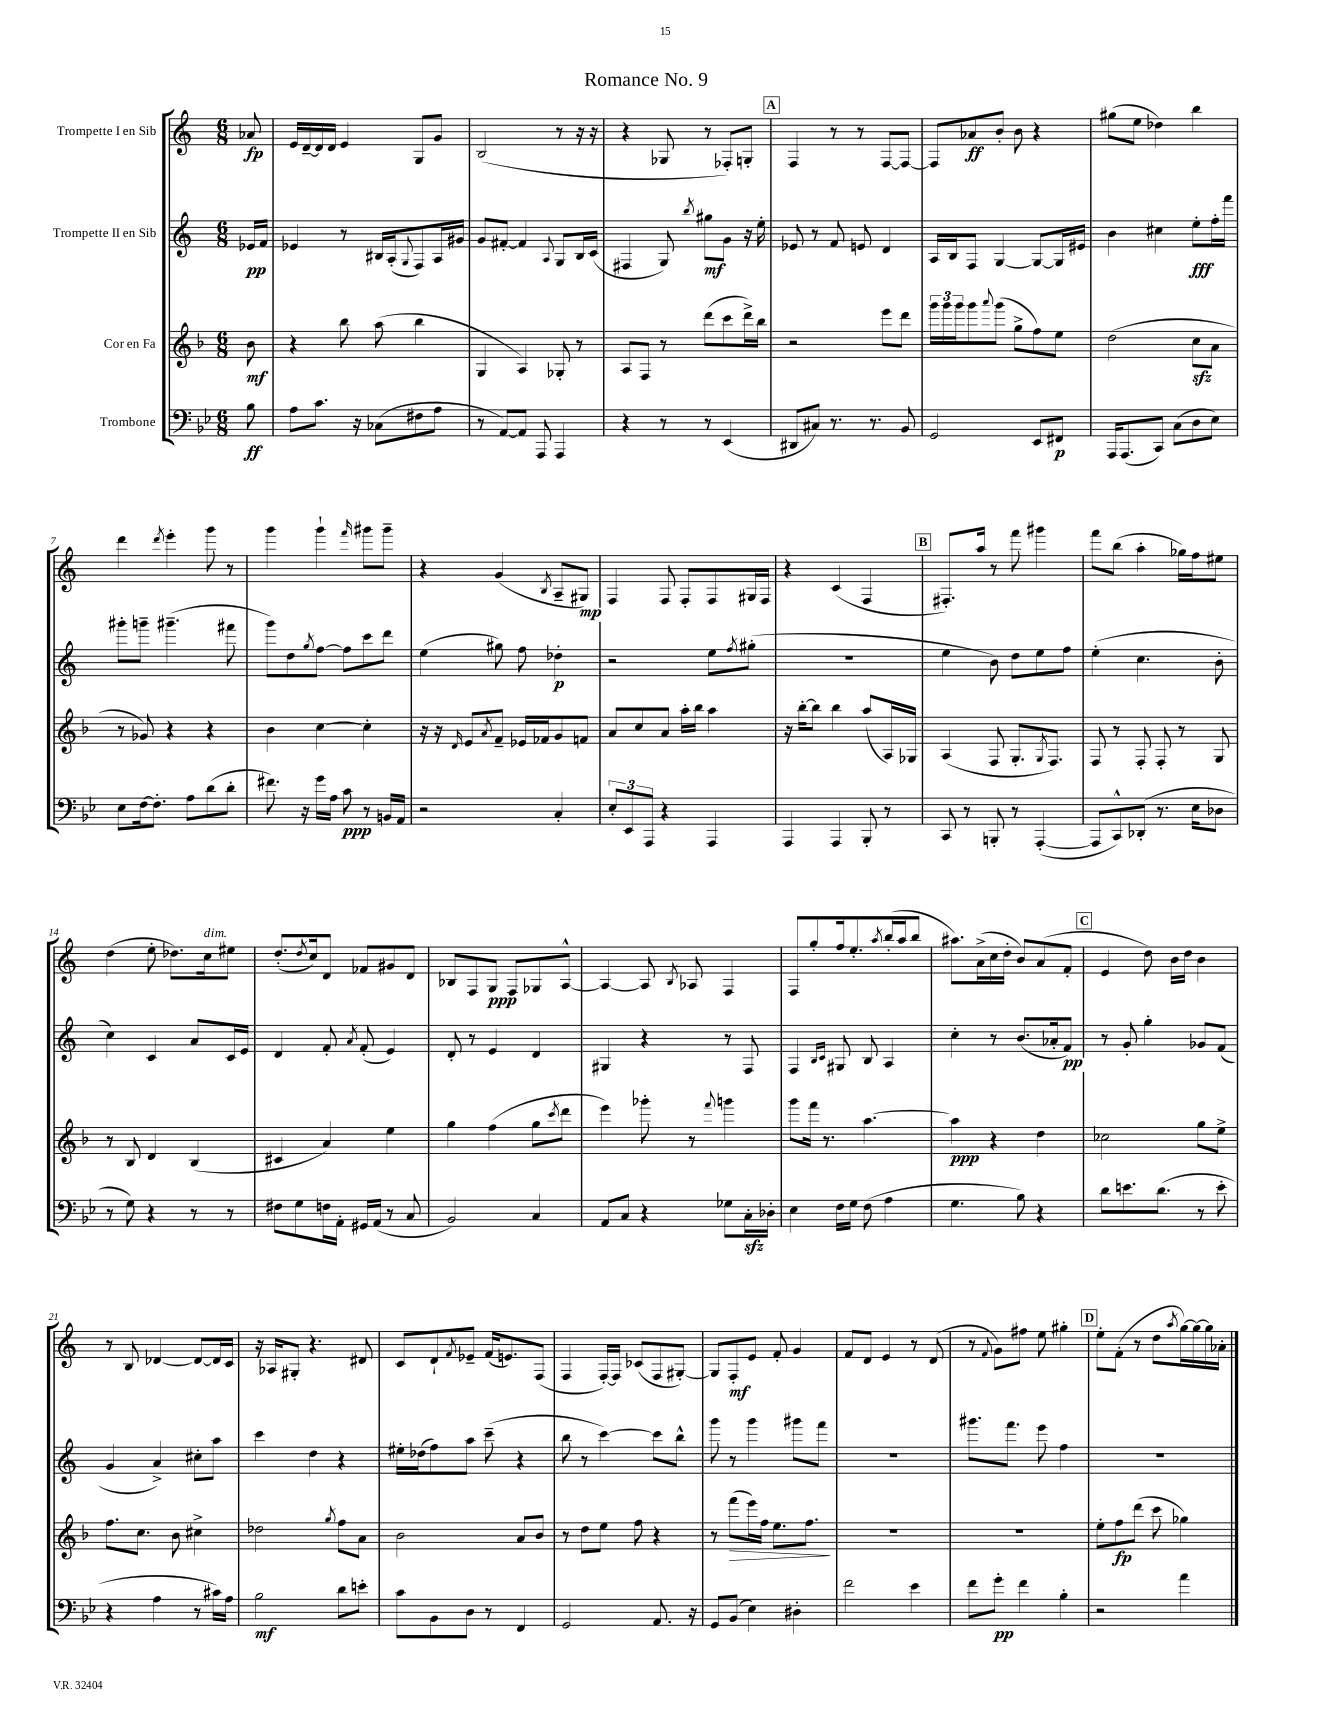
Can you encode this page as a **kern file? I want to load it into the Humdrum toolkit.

**kern	**dynam	**kern	**dynam	**kern	**dynam	**kern	**dynam
*part4	*part4	*part3	*part3	*part2	*part2	*part1	*part1
*staff4	*staff4	*staff3	*staff3	*staff2	*staff2	*staff1	*staff1
*I"Trombone	*	*I"Cor en Fa	*	*I"Trompette II en Sib	*	*I"Trompette I en Sib	*
*clefF4	*	*clefG2	*	*clefG2	*	*clefG2	*
*k[b-e-]	*	*k[b-]	*	*k[]	*	*k[]	*
*M6/8	*	*M6/8	*	*M6/8	*	*M6/8	*
=	=	=	=	=	=	=	=
8B-\	ff	8b-\	mf	16e-X/LL	pp	8a-X/	fp
.	.	.	.	16f/JJ	.	.	.
=1	=1	=1	=1	=1	=1	=1	=1
8A\L	.	4r	.	4e-X/	.	16e/LL	.
.	.	.	.	.	.	[16d~/	.
8.c\J	.	.	.	.	.	16d/]	.
.	.	.	.	.	.	16d/JJ	.
.	.	8bb-\	.	8r	.	4e/	.
16r	.	.	.	.	.	.	.
(8C-X\L	.	(8aa\	.	16B#X/LL	.	.	.
.	.	.	.	(16A'/J	.	.	.
.	.	.	.	8qqG/	.	.	.
8F#X\	.	4bb-\	.	8F/)	.	8G/L	.
8A\J	.	.	.	16A/L	.	8g/J	.
.	.	.	.	16g#X/JJ	.	.	.
=2	=2	=2	=2	=2	=2	=2	=2
8r	.	4G/	.	8g/L	.	(2B/	.
[8AA/L)	.	.	.	[8f#X'/J	.	.	.
8AA/J]	.	4A/)	.	4f#/]	.	.	.
8AAA/	.	.	.	.	.	.	.
.	.	.	.	8qqA/	.	.	.
4AAA/	.	8G-X'/	.	8G/L	.	8r	.
.	.	8r	.	16B/L	.	16r	.
.	.	.	.	(16c/JJ	.	16r	.
=3	=3	=3	=3	=3	=3	=3	=3
4r	.	8A/L	.	4F#X/	.	4r	.
.	.	8F/J	.	.	.	.	.
8r	.	8r	.	8G/)	.	8G-X/	.
.	.	.	.	8qbb/	.	.	.
8r	.	(8ddd\L	.	8gg#X\L	mf	8r	.
(4EE-/	.	8ccc\	.	8g\J	.	8F-X'/L)	.
.	.	16ddd^\L)	.	16r	.	8Gn'/J	.
.	.	16bb-\JJ	.	16ee'\	.	.	.
!!LO:REH:place=s1:t=A
=4	=4	=4	=4	=4	=4	=4	=4
8DD#X/L	.	2r	.	8e-X/	.	4F/	.
8C#X/J)	.	.	.	8r	.	.	.
8.r	.	.	.	8f/	.	8r	.
.	.	.	.	8en/	.	8r	.
8.r	.	.	.	.	.	.	.
.	.	8eee\L	.	4d/	.	[8F/L	.
8BB-/	.	8ddd\J	.	.	.	8F/J_	.
=5	=5	=5	=5	=5	=5	=5	=5
2GG/	.	24ggg\LL	.	16A/LL	.	8F/L]	.
.	.	24ggg\	.	.	.	.	.
.	.	.	.	16B/J	.	.	.
.	.	24ggg\J	.	.	.	.	.
.	.	8ggg\	.	8F/J	.	8a-X/	ff
.	.	8qqaaa/	.	.	.	.	.
.	.	(8ggg\J	.	[4G/	.	8b'/J	.
.	.	8gg^\L	.	.	.	8b\	.
8EE-/L	.	8ff\)	.	8G/L_	.	4r	.
8FF#X/J	p	8ee\J	.	16G/L]	.	.	.
.	.	.	.	16e#X/JJ	.	.	.
=6	=6	=6	=6	=6	=6	=6	=6
16AAA/KL	.	(2dd\	.	4b\	.	(8gg#X\L	.
(8.AAA/	.	.	.	.	.	.	.
.	.	.	.	.	.	8ee\J	.
8CC/J)	.	.	.	4cc#X\	.	4dd-X\)	.
(8C\L	.	.	.	.	.	.	.
8D\	.	8cczz\L	.	8ee'\L	fff	4bb\	.
8E-\J)	.	8a\J	.	16ff'\L	.	.	.
.	.	.	.	16fff\JJ	.	.	.
!!LO:LB:g=z
=7	=7	=7	=7	=7	=7	=7	=7
8E-\L	.	8r	.	8ggg#X'\L	.	4ddd\	.
[16F\k	.	8g-X/)	.	8gggn~\J	.	.	.
8.F'\J]	.	.	.	.	.	.	.
.	.	.	.	.	.	8qddd/	.
.	.	4r	.	(4.ggg#X~\	.	4eee'\	.
8A\L	.	.	.	.	.	.	.
(8d\	.	4r	.	.	.	8ggg\	.
8d'\J	.	.	.	8fff#X\	.	8r	.
=8	=8	=8	=8	=8	=8	=8	=8
8.f#X\)	.	4b-\	.	8ggg\L)	.	4ggg\	.
.	.	.	.	8dd\	.	.	.
16r	.	.	.	.	.	.	.
.	.	.	.	8qgg/	.	.	.
16g\LL	.	[4cc\	.	[8ff\J	.	4ggg`\	.
16A\JJ	.	.	.	.	.	.	.
8c\	ppp	.	.	8ff\L]	.	.	.
.	.	.	.	.	.	16qqfff/	.
8r	.	4cc'\]	.	8ccc\	.	8ggg#X\L	.
16BBn/LL	.	.	.	8ddd\J	.	8ggg#~\J	.
16AA/JJ	.	.	.	.	.	.	.
=9	=9	=9	=9	=9	=9	=9	=9
2r	.	16r	.	(4ee\	.	4r	.
.	.	16r	.	.	.	.	.
.	.	16qqd/	.	.	.	.	.
.	.	8e/L	.	.	.	.	.
.	.	8qa/	.	.	.	.	.
.	.	8f~/J	.	8gg#X\)	.	(4g/	.
.	.	16e-X/LL	.	8ff\	.	.	.
.	.	16f-X/J	.	.	.	.	.
.	.	.	.	.	.	8qB/	.
4C'/	.	8g/	.	4dd-X'\	p	8A~/L	.
.	.	8fn/J	.	.	.	8G#X/J)	mp
=10	=10	=10	=10	=10	=10	=10	=10
12E-'/L	.	8a/L	.	2r	.	4F/	.
12EE-/	.	.	.	.	.	.	.
.	.	8cc/	.	.	.	.	.
12AAA/J	.	.	.	.	.	.	.
4r	.	8a/J	.	.	.	8F/	.
.	.	16aa'\LL	.	.	.	8F'/L	.
.	.	16bb-\JJ	.	.	.	.	.
4AAA/	.	4aa\	.	8ee\L	.	8F/	.
.	.	.	.	8qff/	.	.	.
.	.	.	.	(8gg#X'\J	.	16G#X/L	.
.	.	.	.	.	.	16F/JJ	.
=11	=11	=11	=11	=11	=11	=11	=11
4AAA/	.	16r	.	2.r	.	4r	.
.	.	[16bb-'\KL	.	.	.	.	.
.	.	8bb-\J]	.	.	.	.	.
4AAA/	.	4bb-\	.	.	.	(4c/	.
8BBB-'/	.	(8aa/L	.	.	.	4F/	.
8r	.	16A/L)	.	.	.	.	.
.	.	16G-X/JJ	.	.	.	.	.
!!LO:REH:place=s1:t=B
=12	=12	=12	=12	=12	=12	=12	=12
8CC/	.	(4A/	.	4ee\	.	8.F#X'/L)	.
8r	.	.	.	.	.	.	.
.	.	.	.	.	.	16aa/Jk	.
8BBBn'/	.	8F/	.	8b\)	.	8r	.
8r	.	8.G'/L	.	8dd\L	.	8fff\	.
([4AAA'/	.	.	.	8ee\	.	4ggg#X\	.
.	.	8qG/	.	.	.	.	.
.	.	8.F/J)	.	.	.	.	.
.	.	.	.	8ff\J	.	.	.
=13	=13	=13	=13	=13	=13	=13	=13
8AAA/L]	.	8F/	.	(4ee'\	.	8fff\L	.
8CC^^/)	.	8r	.	.	.	(8bb\J	.
(8DD-X'/J	.	8F'/	.	4.cc\	.	4aa'\	.
8.r	.	8F'/	.	.	.	.	.
.	.	8r	.	.	.	16gg-X\LL)	.
16E-\KL	.	.	.	.	.	16ff\J	.
8D-X\J	.	8G/	.	8b'\	.	8ee#X\J	.
!!LO:LB:g=z
=14	=14	=14	=14	=14	=14	=14	=14
8r	.	8r	.	4cc\)	.	(4dd\	.
8G\)	.	8B-/	.	.	.	.	.
4r	.	4d/	.	4c/	.	8ee'\	.
.	.	.	.	.	.	8.dd-X\L)	.
8r	.	(4B-/	.	8a/L	.	.	.
!	!	!	!	!	!	!LO:TX:a:i:t=dim.	!
.	.	.	.	.	.	16cc\k	.
8r	.	.	.	16c/L	.	8ee#X\J	.
.	.	.	.	16e/JJ	.	.	.
=15	=15	=15	=15	=15	=15	=15	=15
8F#X\L	.	4c#X/	.	4d/	.	(8.dd'/L	.
8G\	.	.	.	.	.	.	.
.	.	.	.	.	.	8qdd/	.
.	.	.	.	.	.	16cc/k)	.
16Fn\L	.	4a/)	.	8f'/	.	8d/J	.
16AA'\JJ	.	.	.	.	.	.	.
.	.	.	.	8qa/	.	.	.
16GG#X/LL	.	.	.	(8f'/	.	8f-X/L	.
(16AA/JJ	.	.	.	.	.	.	.
8r	.	4ee\	.	4e/)	.	8g#X/	.
8C/	.	.	.	.	.	8d/J	.
=16	=16	=16	=16	=16	=16	=16	=16
2BB-/)	.	4gg\	.	8d'/	.	8B-X/L	.
.	.	.	.	8r	.	8F/	.
.	.	(4ff\	.	4e/	.	8G/J	ppp
.	.	.	.	.	.	8F/L	.
4C/	.	8gg\L	.	4d/	.	8G-X/	.
.	.	8qccc/	.	.	.	.	.
.	.	8ddd\J	.	.	.	[8A^^/J	.
=17	=17	=17	=17	=17	=17	=17	=17
8AA/L	.	4eee\)	.	4G#X/	.	4A/_	.
8C/J	.	.	.	.	.	.	.
4r	.	8ggg-X'\	.	4r	.	8A/]	.
.	.	.	.	.	.	8qB/	.
.	.	8r	.	.	.	8A-X/	.
.	.	8qqfff/	.	.	.	.	.
8G-X\L	.	4gggn\	.	8r	.	4F/	.
16Czz'\L	.	.	.	8F/	.	.	.
16D-X'\JJ	.	.	.	.	.	.	.
=18	=18	=18	=18	=18	=18	=18	=18
4E-\	.	8ggg\L	.	4F/	.	8F/L	.
.	.	16fff\Jk	.	.	.	8gg'/	.
.	.	8.r	.	.	.	.	.
.	.	.	.	16qqB/LL	.	.	.
.	.	.	.	16qqc/JJ	.	.	.
16F\LL	.	.	.	8G#X/	.	16ff/k	.
16G\JJ	.	.	.	.	.	8.ee'/	.
(8F\	.	[4.aa\	.	8B/	.	.	.
.	.	.	.	.	.	8qaa/	.
4A\	.	.	.	4A/	.	(16bb'/L	.
.	.	.	.	.	.	16aa/J	.
.	.	.	.	.	.	8bb/J	.
=19	=19	=19	=19	=19	=19	=19	=19
4.G\	.	4aa\]	ppp	4cc'\	.	8.aa#X\L)	.
.	.	.	.	.	.	(16a^\L	.
.	.	4r	.	8r	.	16cc\	.
.	.	.	.	.	.	16dd'\JJ	.
8B-\)	.	.	.	(8.b/L	.	8b/L)	.
4r	.	4dd\	.	.	.	(8a/	.
.	.	.	.	16a-X'/k	.	.	.
.	.	.	.	8f/J)	pp	8f'/J	.
!!LO:REH:place=s1:t=C
=20	=20	=20	=20	=20	=20	=20	=20
8d\L	.	2cc-X\	.	8r	.	4e/	.
8.en\	.	.	.	8g'/	.	.	.
.	.	.	.	4gg'\	.	8dd\)	.
(8.d\J	.	.	.	.	.	.	.
.	.	.	.	.	.	16b\LL	.
.	.	.	.	.	.	16dd\JJ	.
8r	.	8gg\L	.	8g-X/L	.	4b\	.
8e'\	.	8ee^\J	.	(8f/J	.	.	.
!!LO:LB:g=z
=21	=21	=21	=21	=21	=21	=21	=21
4r	.	8.ff\L	.	4g/	.	8r	.
.	.	.	.	.	.	8B/	.
.	.	8.cc\J	.	.	.	.	.
4A\	.	.	.	4a^/)	.	[4d-X/	.
.	.	8b-\	.	.	.	.	.
8r	.	4cc#X^\	.	8cc#X'\L	.	8d-/L_	.
16c#X\LL)	.	.	.	8aa\J	.	16d-/L]	.
16A\JJ	.	.	.	.	.	16c/JJ	.
=22	=22	=22	=22	=22	=22	=22	=22
2B-\	mf	2dd-X\	.	4ccc\	.	16r	.
.	.	.	.	.	.	16A-X/KL	.
.	.	.	.	.	.	8G#X'/J	.
.	.	.	.	4dd\	.	4.r	.
.	.	8qgg/	.	.	.	.	.
8d\L	.	8ff\L	.	4r	.	.	.
8en'\J	.	8a\J	.	.	.	8d#X/	.
=23	=23	=23	=23	=23	=23	=23	=23
8c\L	.	2b-\	.	16ee#X'\LL	.	8c/L	.
.	.	.	.	(16dd-X\J	.	.	.
8BB-\	.	.	.	8ff\)	.	8d`/	.
.	.	.	.	.	.	8qf/	.
8D\J	.	.	.	8aa\J	.	8e-X~/J	.
8r	.	.	.	(8ccc~\	.	(16f/KL	.
.	.	.	.	.	.	8.en/)	.
4FF/	.	8a/L	.	4r	.	.	.
.	.	8b-/J	.	.	.	(8F/J	.
=24	=24	=24	=24	=24	=24	=24	=24
2GG/	.	8r	.	8bb\	.	4F/	.
.	.	8dd\L	.	8r	.	.	.
.	.	8ee\J	.	[4ccc\)	.	[16F'/LL)	.
.	.	.	.	.	.	16F/JJ]	.
.	.	8ff\	.	.	.	(8c-X/L	.
8.AA/	.	4r	.	8ccc\L]	.	8F/	.
.	.	.	.	8bb^^\J	.	[8G#X'/J)	.
16r	.	.	.	.	.	.	.
=25	=25	=25	=25	=25	=25	=25	=25
8GG/L	.	8r	.	8ggg\	.	8G#/L]	.
!	!	!	!LO:HP:b	!	!	!	!
(8BB-/J	.	(8fff\L	>	8r	.	8F'/	mf
4E-\)	.	16eee\L)	.	4ggg\	.	8e/J	.
.	.	16ff\JJ	.	.	.	.	.
.	.	8.ee\L	.	.	.	8f'/	.
4D#X'\	.	.	.	8ggg#X\L	.	4g/	.
.	.	8.ff\J	.	.	.	.	.
.	.	.	.	8fff\J	.	.	.
.	.	.	]	.	.	.	.
=26	=26	=26	=26	=26	=26	=26	=26
2f\	.	2.r	.	2.r	.	8f/L	.
.	.	.	.	.	.	8d/J	.
.	.	.	.	.	.	4e/	.
4e-\	.	.	.	.	.	8r	.
.	.	.	.	.	.	(8d/	.
=27	=27	=27	=27	=27	=27	=27	=27
8f\L	.	2.r	.	8.ggg#X\L	.	8r	.
.	.	.	.	.	.	8qqf/	.
8g'\J	pp	.	.	.	.	8g\L)	.
.	.	.	.	8.fff\J	.	.	.
4f\	.	.	.	.	.	8ff#X\J	.
.	.	.	.	8eee\	.	8ee\	.
4B-'\	.	.	.	4ff\	.	4gg#X'\	.
!!LO:REH:place=s1:t=D
=28	=28	=28	=28	=28	=28	=28	=28
2r	.	8ee'\L	.	2.r	.	8ee'\L	.
.	.	8ff\	fp	.	.	(8f'\J	.
.	.	(8ddd\J	.	.	.	8r	.
.	.	8ccc\	.	.	.	8dd\L	.
.	.	.	.	.	.	8qaa/	.
4a\	.	4gg-X\)	.	.	.	[16gg\L)	.
.	.	.	.	.	.	16gg\_	.
.	.	.	.	.	.	16gg\]	.
.	.	.	.	.	.	16a-X'\JJ	.
==	==	==	==	==	==	==	==
*-	*-	*-	*-	*-	*-	*-	*-
